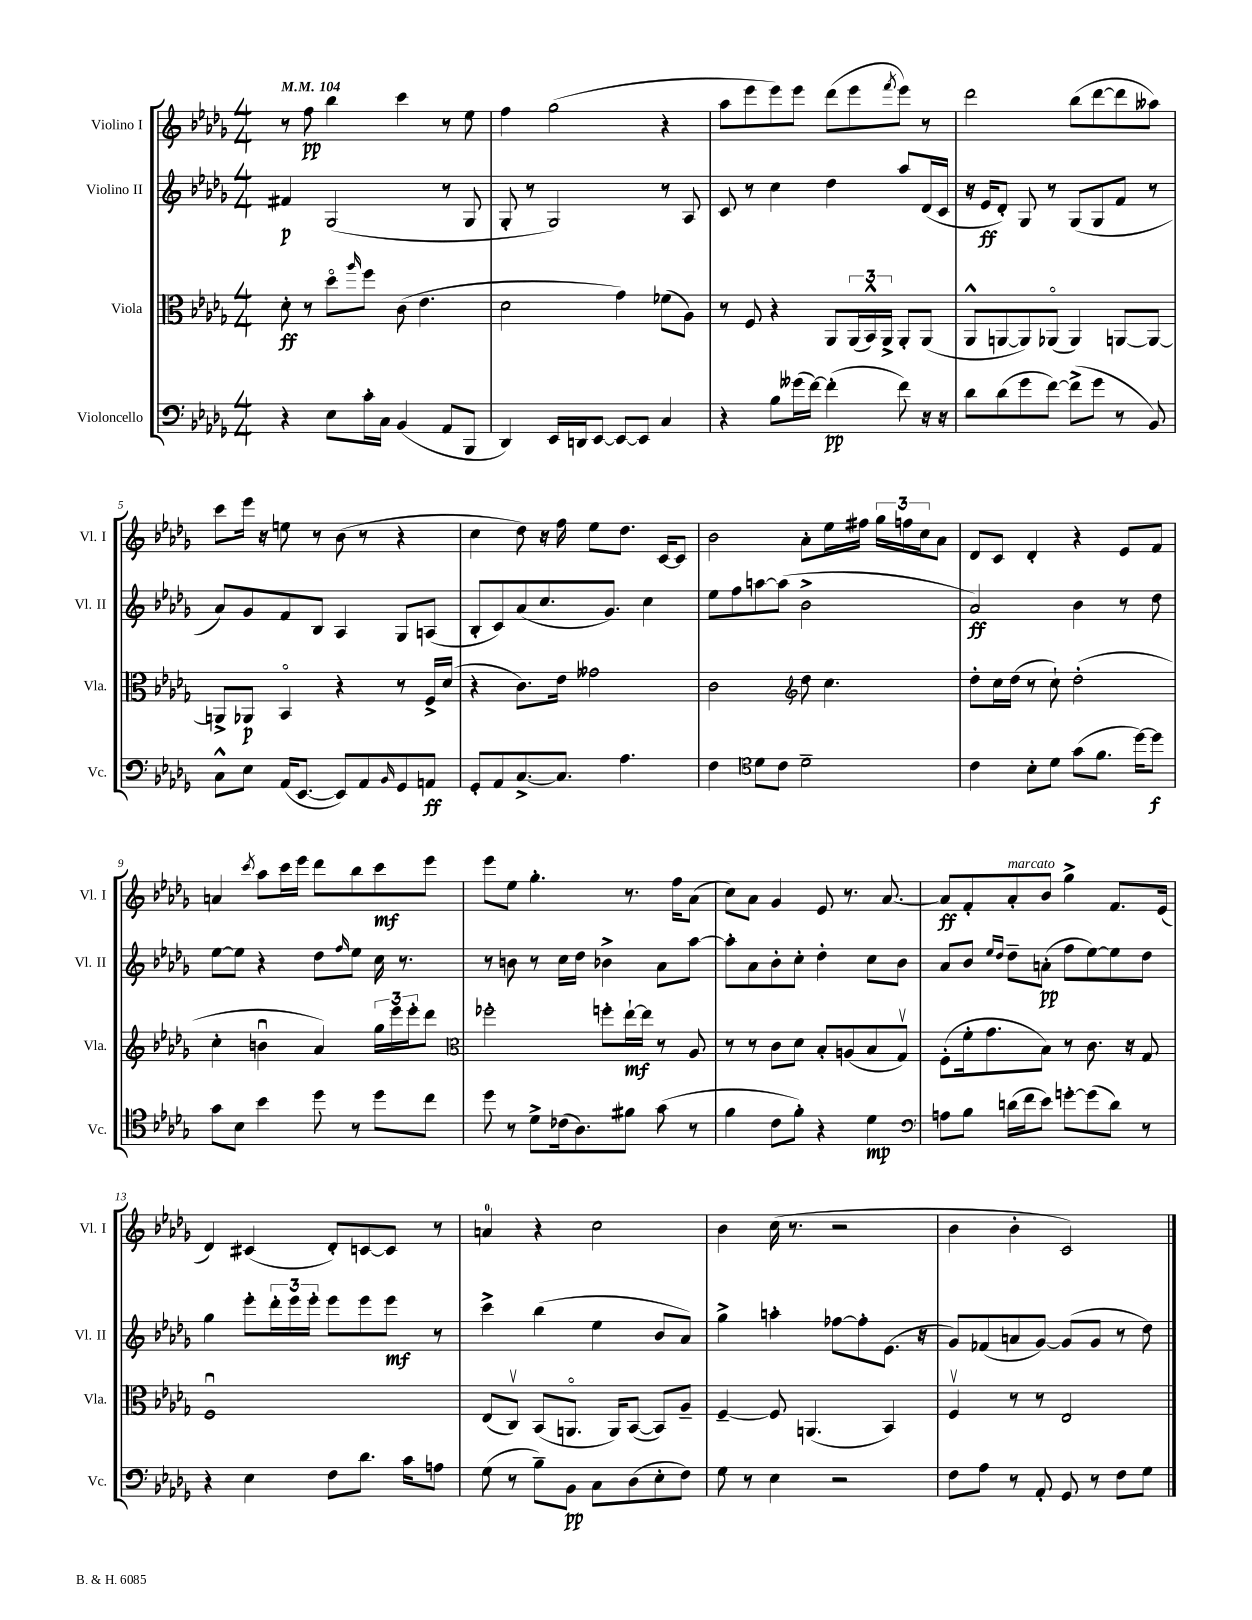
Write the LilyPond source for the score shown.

<<
\new StaffGroup <<
\new Staff = "s0" \with { instrumentName = "Violino I" shortInstrumentName = "Vl. I" } {
    \clef treble \key des \major \numericTimeSignature \time 4/4 \tempo 4 = 104
    r8 f''8\pp bes''4 c'''4 r8 ees''8 |
    f''4 ges''2( r4 |
    aes''8 ees'''8 ees'''8) ees'''8 des'''8( ees'''8 \acciaccatura { f'''8 } ees'''8) r8 |
    des'''2 bes''8( des'''8~ des'''8 aeses''8) |
    c'''8 ees'''16 r16 e''8 r8 bes'8( r8 r4 |
    c''4 des''8) r16 f''16 ees''8 des''8. c'16~ c'8 |
    bes'2 aes'8-. ees''16 fis''16 \tuplet 3/2 { ges''16 f''16 c''16 } aes'8 |
    des'8 c'8 des'4-. r4 ees'8 f'8 |
    a'4 \acciaccatura { c'''8 } aes''8 c'''16 ees'''16 des'''8 bes''8 c'''8\mf ees'''8 |
    ees'''8 ees''8 ges''4.-. r8. f''16 aes'8( |
    c''8) aes'8 ges'4 ees'8 r8. aes'8.~ |
    aes'8\ff f'8-. aes'8-.^\markup { \italic "marcato" } bes'8 ges''4-> f'8. ees'16( |
    des'4) cis'4( des'8-.) c'8~ c'8 r8 |
    a'4-0 r4 c''2 |
    bes'4 c''16( r8. r2 |
    bes'4 bes'4-. c'2) \bar "|." |
}
\new Staff = "s1" \with { instrumentName = "Violino II" shortInstrumentName = "Vl. II" } {
    \clef treble \key des \major \numericTimeSignature \time 4/4
    fis'4\p ges2( r8 ges8 |
    ges8-. r8 ges2) r8 aes8 |
    c'8 r8 c''4 des''4 aes''8 des'16( c'16 |
    r16 ees'16\ff des'8-.) ges8 r8 ges8( ges8 f'8 r8 |
    aes'8) ges'8 f'8 bes8 aes4 ges8 a8( |
    bes8-. c'8) aes'8( c''8. ges'8.) c''4 |
    ees''8 f''8 a''8~ a''8( bes'2-> |
    aes'2\ff) bes'4 r8 des''8 |
    ees''8~ ees''8 r4 des''8 \grace { f''16 } ees''8 c''16 r8. |
    r8 b'8 r8 c''16 des''16 bes'4-> aes'8 aes''8~ |
    aes''8-. aes'8 bes'8-. c''8-. des''4-. c''8 bes'8 |
    aes'8 bes'8 \grace { ees''16 des''16 } des''8-- a'8-.\pp( f''8 ees''8~) ees''8 des''8 |
    ges''4 ees'''8-. \tuplet 3/2 { des'''16-. ees'''16 ees'''16-. } ees'''8 ees'''8 ees'''8\mf r8 |
    c'''4-> bes''4( ees''4 bes'8 aes'8) |
    ges''4-> a''4-. fes''8~ fes''8-. ees'8.( r16 |
    ges'8) fes'8( a'8 ges'8~) ges'8( ges'8 r8 des''8) \bar "|." |
}
\new Staff = "s2" \with { instrumentName = "Viola" shortInstrumentName = "Vla." } {
    \clef alto \key des \major \numericTimeSignature \time 4/4
    des'8-.\ff r8 des''8\flageolet \grace { aes''16 } f''8 c'8( ees'4. |
    des'2 ges'4) fes'8( aes8) |
    r8 f8 r4 aes,8 \tuplet 3/2 { aes,16( bes,16-^) aes,16-> } aes,8-. aes,8( |
    aes,8-^ a,8~ a,8) aes,8\flageolet( aes,4) a,8~ a,8~ |
    a,8-> aes,8\p bes,4\flageolet r4 r8 f16-> des'16( |
    r4 c'8.) ees'16 geses'2 |
    c'2 \clef treble des''8 c''4. |
    des''8-. c''16 des''16( r8 c''8-!) des''2-.( |
    c''4-. b'4\downbow aes'4) \tuplet 3/2 { ges''16 ees'''16 ees'''16-. } des'''8 |
    \clef alto fes''2-. f''8-. ees''16~-!\mf ees''16 r8 aes8 |
    r8 r8 c'8 des'8 bes8-. a8( bes8 ges8\upbow) |
    f8-.( f'16-. ges'8. bes8) r8 c'8. r16 ges8 |
    f1\downbow |
    ees8( c8\upbow) bes,8( a,8.\flageolet a,16) bes,8~( bes,8) aes8-- |
    f4~-- f8 a,4.( bes,4) |
    f4\upbow r8 r8 ees2 \bar "|." |
}
\new Staff = "s3" \with { instrumentName = "Violoncello" shortInstrumentName = "Vc." } {
    \clef bass \key des \major \numericTimeSignature \time 4/4
    r4 ees8 c'16-. c16 bes,4( aes,8 bes,,8 |
    des,4) ees,16 d,16 ees,8~ ees,8~ ees,8 c4 |
    r4 bes8 geses'16( f'16~) f'4-.\pp( f'8) r16 r16 |
    des'8 des'8( ges'8 f'8~) f'8->( ges'8 r8 bes,8) |
    c8-^ ees8 aes,16( ees,8.~ ees,8) aes,8 \grace { bes,16 } ges,8 a,8\ff |
    ges,8-. aes,8 c8.~-> c8. aes4. |
    f4 \clef tenor des'8 c'8 des'2-- |
    c'4 bes8-. des'8 ges'8( f'8. des''16~) des''8\f |
    ges'8 bes8 bes'4 des''8 r8 des''8 c''8 |
    des''8 r8 des'8-> ces'16( aes8.) fis'8 ges'8( r8 |
    f'4 c'8 f'8-.) r4 des'4\mp |
    \clef bass a8 bes8 d'16( f'16 ees'8) g'8~-. g'8( d'8) r8 |
    r4 ees4 f8 des'8. c'16 a8 |
    ges8( r8 bes8--) bes,8\pp c8 des8( ees8-. f8) |
    ges8 r8 ees4 r2 |
    f8 aes8 r8 aes,8-. ges,8 r8 f8 ges8 \bar "|." |
}
>>
>>
